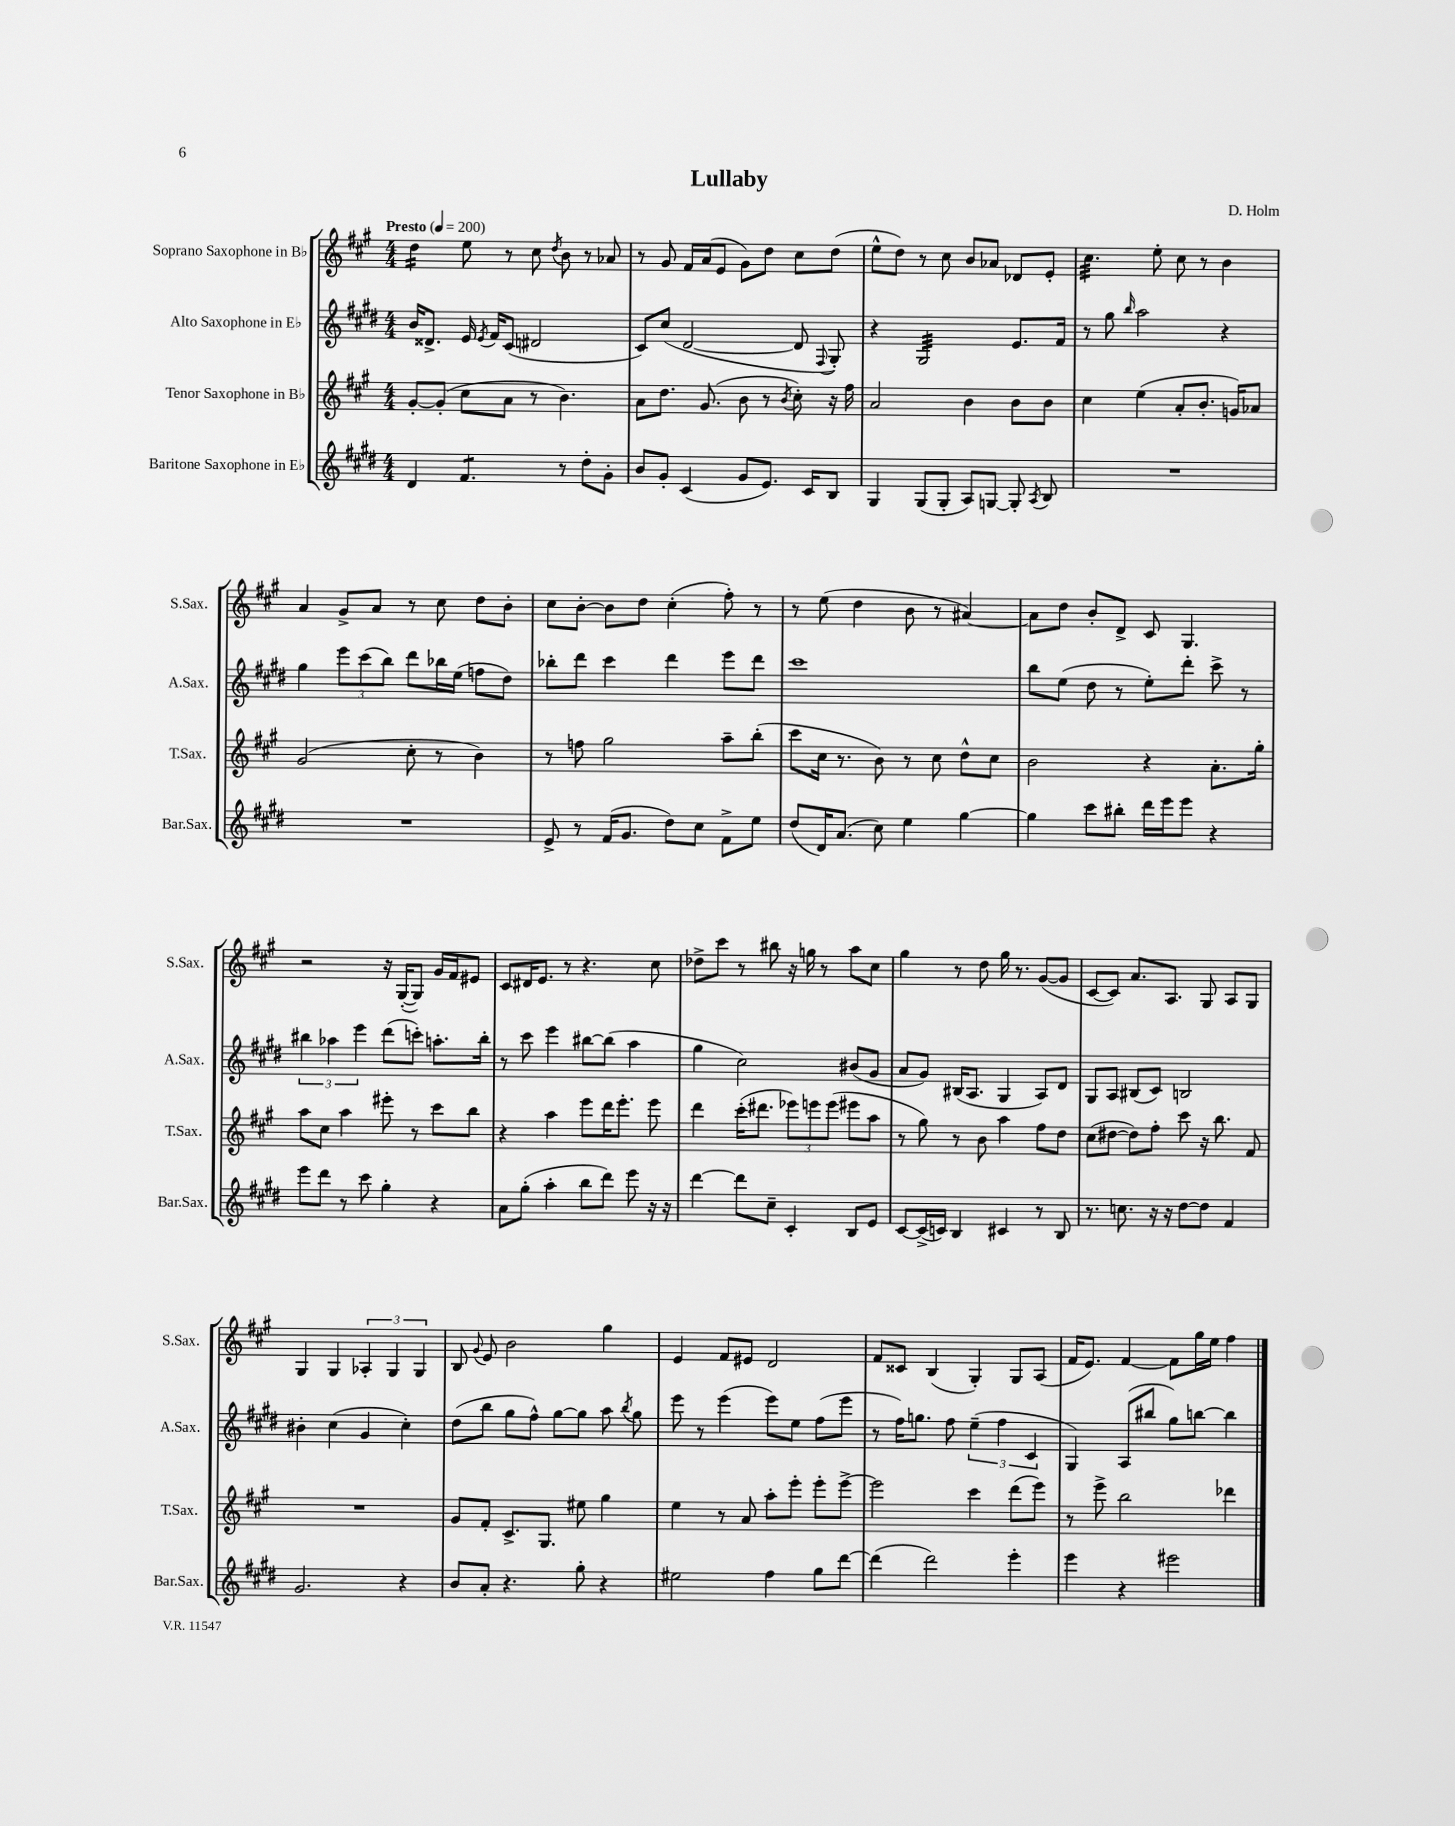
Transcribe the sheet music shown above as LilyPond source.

\header { title = "Lullaby" composer = "D. Holm" }
<<
\new StaffGroup <<
\new Staff = "s0" \with { instrumentName = "Soprano Saxophone in Bb" shortInstrumentName = "S.Sax." } {
    \clef treble \key a \major \numericTimeSignature \time 4/4 \tempo "Presto" 4 = 200
    \autoBeamOff d''4:16 e''8 r8 cis''8 \acciaccatura { d''8 } b'8 r8 aes'8 |
    r8 gis'8 fis'16[ a'16( e'8] gis'8[) d''8] cis''8[ d''8]( |
    e''8[-^ d''8]) r8 cis''8 b'8[ aes'8] des'8[ e'8]-. |
    cis''4.:32 e''8-. cis''8 r8 b'4 |
    a'4 gis'8[-> a'8] r8 cis''8 d''8[ b'8]-. |
    cis''8[ b'8]~-. b'8[ d''8] cis''4-.( fis''8-.) r8 |
    r8 e''8( d''4 b'8 r8 ais'4~) |
    ais'8[ d''8] b'8[-. d'8]-> cis'8 gis4. |
    r2 r16 gis16[~-.( gis8]) gis'16[ fis'16 eis'8] |
    cis'8[ dis'16 e'8.] r8 r4. cis''8 |
    des''8[-> cis'''8] r8 bis''8 r16 g''16 r8 a''8[ cis''8] |
    gis''4 r8 d''8 gis''16 r8. gis'8[~( gis'8] |
    cis'8[~ cis'8]) a'8.[ a8.] gis8 a8[ gis8] |
    gis4 gis4 \tuplet 3/2 { aes4-. gis4 gis4 } |
    b8 \appoggiatura { gis'8 } e'8 b'2 gis''4 |
    e'4 fis'8[ eis'8] d'2 |
    fis'8[ cisis'8] b4( gis4-.) gis8[ a8]( |
    fis'16[ e'8.]) fis'4~ fis'8[ gis''16 e''16] fis''4 \bar "|." |
}
\new Staff = "s1" \with { instrumentName = "Alto Saxophone in Eb" shortInstrumentName = "A.Sax." } {
    \clef treble \key e \major \numericTimeSignature \time 4/4
    \autoBeamOff b'16[ disis'8.]-> e'16 \acciaccatura { e'8 } fis'16[ cis'8]( dis'2 |
    cis'8[) cis''8]( dis'2~ dis'8 \appoggiatura { fis8 } gis8-.) |
    r4 gis2:32 e'8.[ fis'16] |
    r8 gis''8 \grace { b''16 } a''2 r4 |
    gis''4 \tuplet 3/2 { e'''8[ cis'''8( b''8]) } dis'''8[ bes''16 e''16]( f''8[ dis''8]) |
    bes''8[-. dis'''8] cis'''4 dis'''4 e'''8[ dis'''8] |
    cis'''1 |
    b''8[ e''8]( dis''8 r8 e''8[-.) dis'''8]-. cis'''8-> r8 |
    \tuplet 3/2 { bis''4 aes''4 e'''4 } dis'''8[( c'''8]-.) a''8.[-. bis''16]-. |
    r8 cis'''8 e'''4 bis''8[~ bis''8]( a''4 |
    gis''4 cis''2) bis'8[( gis'8] |
    a'8[ gis'8]) bis16[( a8.] gis4 a8[) dis'8] |
    gis8[ a8] bis8[( cis'8]) b2 |
    bis'4-. cis''4( gis'4 cis''4-.) |
    dis''8[( b''8] gis''8[ fis''8]-^) gis''8[~ gis''8] a''8 \acciaccatura { b''8 } gis''8 |
    e'''8 r8 e'''4( e'''8[) e''8] fis''8[( e'''8] |
    r8 fis''16[) g''8.] fis''8 \tuplet 3/2 { e''4--( fis''4 cis'4 } |
    gis4) a8[( bis''8] gis''8[) b''8]~ b''4 \bar "|." |
}
\new Staff = "s2" \with { instrumentName = "Tenor Saxophone in Bb" shortInstrumentName = "T.Sax." } {
    \clef treble \key a \major \numericTimeSignature \time 4/4
    \autoBeamOff gis'8[~-. gis'8]-.( cis''8[ a'8] r8 b'4.) |
    a'8[ d''8.] gis'8.( b'8 r8 \acciaccatura { b'8 } cis''8-.) r16 fis''16 |
    a'2 b'4 b'8[ b'8] |
    cis''4 e''4( a'8[-. b'8.]-. g'16[) aes'8] |
    gis'2( cis''8-. r8 b'4) |
    r8 f''8 gis''2 a''8[-- b''8]-.( |
    cis'''8[ cis''16] r8. b'8) r8 cis''8 d''8[-^ cis''8] |
    b'2 r4 a'8.[-. gis''16]-. |
    a''8[ cis''8] a''4 eis'''8-. r8 cis'''8[ b''8] |
    r4 a''4 e'''8[ d'''16 e'''8.]-. e'''8 |
    d'''4 cis'''16[-.( dis'''8.] \tuplet 3/2 { ees'''8[) e'''8 e'''8]( } eis'''8[ a''8] |
    r8 gis''8) r8 b'8 a''4 fis''8[ d''8] |
    cis''8[( dis''8]~ dis''8[) fis''8]-. cis'''8 r16 b''8. fis'8 |
    R1 |
    gis'8[ fis'8]-. cis'8.[-> gis8.] eis''8 gis''4 |
    e''4 r8 a'8 a''8[-. e'''8]-. e'''8[-. e'''8]~-> |
    e'''2 cis'''4 d'''8[( e'''8]) |
    r8 e'''8-> b''2 des'''4 \bar "|." |
}
\new Staff = "s3" \with { instrumentName = "Baritone Saxophone in Eb" shortInstrumentName = "Bar.Sax." } {
    \clef treble \key e \major \numericTimeSignature \time 4/4
    \autoBeamOff dis'4 fis'4.:8 r8 dis''8[-. gis'8]-. |
    b'8[ gis'8]-. cis'4( gis'8[ e'8.]) cis'16[ b8] |
    gis4 gis8[( gis8]-. a8[) g8]~ g8-. \acciaccatura { a8 } b8 |
    R1 |
    R1 |
    e'8-> r8 fis'16[( gis'8.] dis''8[) cis''8] fis'8[-> e''8] |
    dis''8[( dis'16) a'8.]( cis''8) e''4 gis''4~ |
    gis''4 cis'''8[ bis''8]-. dis'''16[ e'''16 e'''8] r4 |
    e'''8[ dis'''8] r8 cis'''8 gis''4-. r4 |
    a'8[ gis''8]-.( a''4-. b''8[ dis'''8]) e'''8 r16 r16 |
    dis'''4~ dis'''8[ cis''8]-- cis'4-. b8[ e'8] |
    cis'8[~ cis'16->( c'16]) b4 cis'4 r8 b8 |
    r8. c''8. r16 r16 dis''8[~ dis''8] fis'4 |
    gis'2. r4 |
    b'8[ a'8]-. r4. gis''8-. r4 |
    eis''2 fis''4 gis''8[ dis'''8]~ |
    dis'''4( dis'''2) e'''4-. |
    e'''4 r4 eis'''2 \bar "|." |
}
>>
>>
\layout { \context { \Score \remove "Bar_number_engraver" } }
